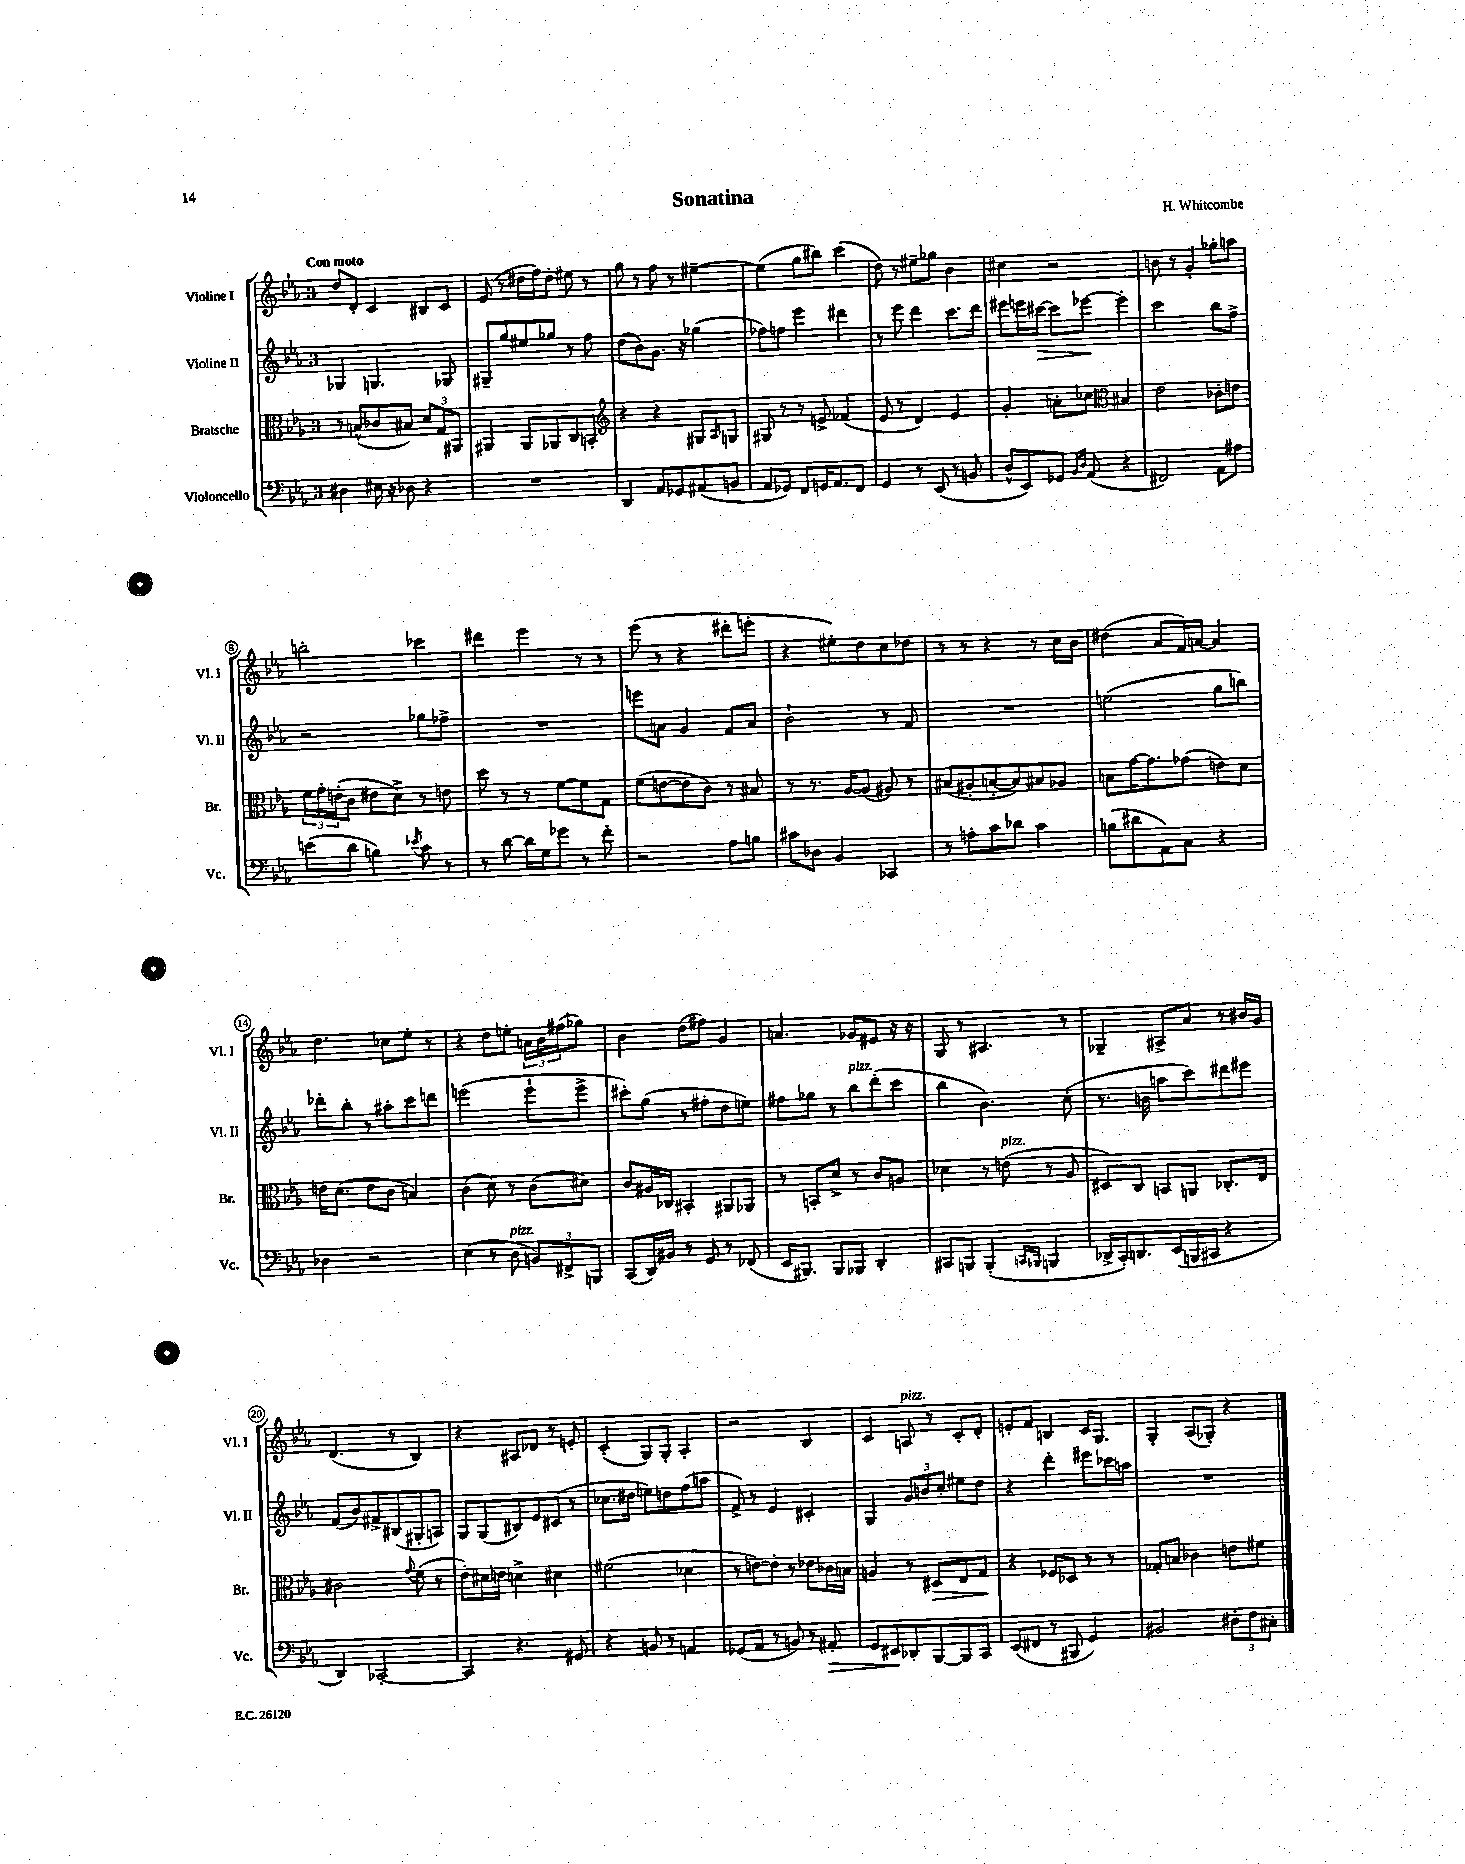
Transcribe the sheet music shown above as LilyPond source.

\header { title = "Sonatina" composer = "H. Whitcombe" }
<<
\new StaffGroup <<
\new Staff = "s0" \with { instrumentName = "Violine I" shortInstrumentName = "Vl. I" } {
    \clef treble \key ees \major \once \override Staff.TimeSignature.style = #'single-digit \time 3/4 \tempo "Con moto"
    d''8 d'8-. c'4 bis8 c'8 |
    ees'8( r8 dis''16 f''16) dis''8-. eis''8 r8 |
    g''8 r8 f''8 r8 eis''4~-- |
    eis''4( g''8 bis''8) c'''4( |
    d''8) r8 eis''8-- ges''8 bes'4 |
    cis''4 r2 |
    b'8 r8 g'4-. ges''8-. a''8 |
    b''2-. ces'''4 |
    dis'''4 ees'''4 r8 r8 |
    ees'''8( r8 r4 dis'''8-. e'''8-. |
    r4 eis''8-.) d''8 c''8 des''8 |
    r8 r8 r4 r8 c''16 bes'16 |
    dis''4( aes'8 f'16) a'16~ a'4 |
    d''4. ces''8 ees''8-. r8 |
    r4 d''8 e''8-. \tuplet 3/2 { a'16 bes'16 fis''16( } ges''8) |
    bes'4 d''8( fis''8) g'4 |
    a'4. ges'8 eis'8 r16 r16 |
    g8 r8 ais4. r8 |
    ges4-- ais8-> aes'8 r8 bis'16 g'16 |
    d'4.( r8 bes4) |
    r4 ais8 des'8 r8 e'8-. |
    c'4-.( g8) g8-. aes4-. |
    r2 bes4 |
    c'4 a8^\markup { \italic "pizz." } r8 c'8-. d'8-. |
    e'8-. f'8 b4 c'16 g8. |
    g4-. aes8( ges8-.) r4 \bar "|." |
}
\new Staff = "s1" \with { instrumentName = "Violine II" shortInstrumentName = "Vl. II" } {
    \clef treble \key ees \major \once \override Staff.TimeSignature.style = #'single-digit \time 3/4
    ges4 g4. ges8 |
    gis8-- g''8 eis''8 ges''8 r8 f''8 |
    d''8( bes'8) g'8. r16 ges''4( |
    fes''8) f''8 ees'''4 dis'''4 |
    r8 ees'''8 d'''4 c'''8. d'''16 |
    eis'''8 e'''16 cis'''16~\> cis'''8 ees'''8~\! ees'''4-. |
    c'''2 bes''8 f''8-> |
    r2 ges''8 fes''8-> |
    R2. |
    e'''8 a'8 g'4 f'8 a'8 |
    bes'2-! r8 f'8 |
    R2. |
    e''2( g''8 b''8) |
    des'''8-. bes''8-. r8 ais''8-. c'''8 d'''8 |
    e'''2( e'''8-! e'''8-> |
    cis'''8-.) g''8( r8 fis''8-. d''8 e''8) |
    fis''8 ges''8 r8 bes''8^\markup { \italic "pizz." } d'''8-.( c'''8 |
    bes''4 bes'4.) c''8-.( |
    r8. b'16 a''8 c'''8) dis'''8 eis'''8 |
    f'8( bes'8) fis'8-> bis8( gis8-. a8) |
    g8 g8( bis8) ees'8 cis'8( r8 |
    ces''8. dis''16 e''8) d''8 f''8( a''8 |
    f'8->) r8 ees'4 cis'4-. |
    g4 \tuplet 3/2 { g'8 b'8 c''8-. } eis''8 d''8 |
    r4 d'''4-. eis'''8 ces'''16 a''16 |
    R2. \bar "|." |
}
\new Staff = "s2" \with { instrumentName = "Bratsche" shortInstrumentName = "Br." } {
    \clef alto \key ees \major \once \override Staff.TimeSignature.style = #'single-digit \time 3/4
    r8 b8-^( ces'8 bis8) \tuplet 3/2 { d'8 g8 ais,8 } |
    ais,4 ais,8 aes,8 c8 b,8-. |
    \clef treble r4 r4 gis8 \grace { aes16 } g8 |
    gis8 r8 r8 e'8-> fes'4( |
    ees'8 r8 d'4) ees'4 |
    g'4-. a'8-. ces''8 \clef alto bis4 |
    ees'2 ces'8-. e'8 |
    \tuplet 3/2 { f'16 g'16-. e'16-.( } c'8 eis'8 d'8->) r8 e'8 |
    d''8 r8 r8 f'8~ f'8 g8 |
    f'8( e'8~ e'8 c'8) r8 bis8 |
    r8 r8. aes16~ aes8( ais8) r8 |
    bis8( ais8-. b8~-. b8) bis8 aes8 |
    b8 g'16~ g'8. ges'8( e'8) d'8 |
    e'16 d'8.( e'8 c'8 b4) |
    c'4( d'8) r8 c'8( dis'8) |
    c'8 ais16 ces16 bis,4-. ais,8 aes,8 |
    r8 b,8-. d'8-> r8 c'8 a8 |
    des'4 r8 e'8^\markup { \italic "pizz." }( r8 aes8 |
    dis8) c8 b,8 a,8 ces8.-. ees16 |
    cis'2 \appoggiatura { g'8 } f'8( r8 |
    ees'8-.) dis'16 e'16 d'4-> dis'4 |
    fis'2( des'4 |
    r8 e'8~) e'8-. r8 ees'8 ces'16 b16 |
    a4 r8 dis8\> ees8 g8\! |
    r4 fes8 des8 r8 r8 |
    ges8-. b8 ces'4 e'8 fis'8 \bar "|." |
}
\new Staff = "s3" \with { instrumentName = "Violoncello" shortInstrumentName = "Vc." } {
    \clef bass \key ees \major \once \override Staff.TimeSignature.style = #'single-digit \time 3/4
    dis4 eis16 r16 des8 r4 |
    R2. |
    d,4 aes,8 ges,8 ais,8( b,8 |
    aes,8 ges,8) f,8 g,16 aes,8. f,8 |
    g,4 r8 ees,8( r8 b,8 |
    d8-^ ees,8) ges,8 \grace { bes,16 d16 } aes,8( r4 |
    fis,2) aes,8 ais8 |
    e'8( d'8 b4) \acciaccatura { ees'8 } c'8 r8 |
    r8 d'8~ d'16 g16 ges'8 r8 f'8-. |
    r2 aes8 b8 |
    cis'8 des8 bes,4 ces,4 |
    r8 a8-. c'8 des'8 c'4 |
    b8( dis'8 aes,8) c8 r4 |
    des4 r2 |
    ees4( r8 d8^\markup { \italic "pizz." } \tuplet 3/2 { b,8) fis,8-> b,,8 } |
    c,8( d,16) bis,16 r8 g,8 r8 fes,8( |
    ees,16 bis,,8.) bis,,8 bes,,8 d,4-. |
    cis,8 b,,8 b,,4-.( \grace { c,16 bes,,16 } b,,4 |
    des,16-> c,16-.) d,8. ees,16( b,,16 cis,16 r4 |
    d,4) ces,2~-. |
    ces,4 r4. gis,8 |
    r4 b,8 r8 a,4 |
    ges,8( aes,8 r8 b,8) r8 ais,8-.\> |
    g,8 eis,8\! des,8-. bes,,8~ bes,,8 c,8 |
    ees,8( fis,8 r8 bis,,8 g,4) |
    bis,2 \tuplet 3/2 { dis8-. f8 cis8-. } \bar "|." |
}
>>
>>
\layout { \context { \Score \override BarNumber.stencil = #(make-stencil-circler 0.1 0.3 ly:text-interface::print) } }
